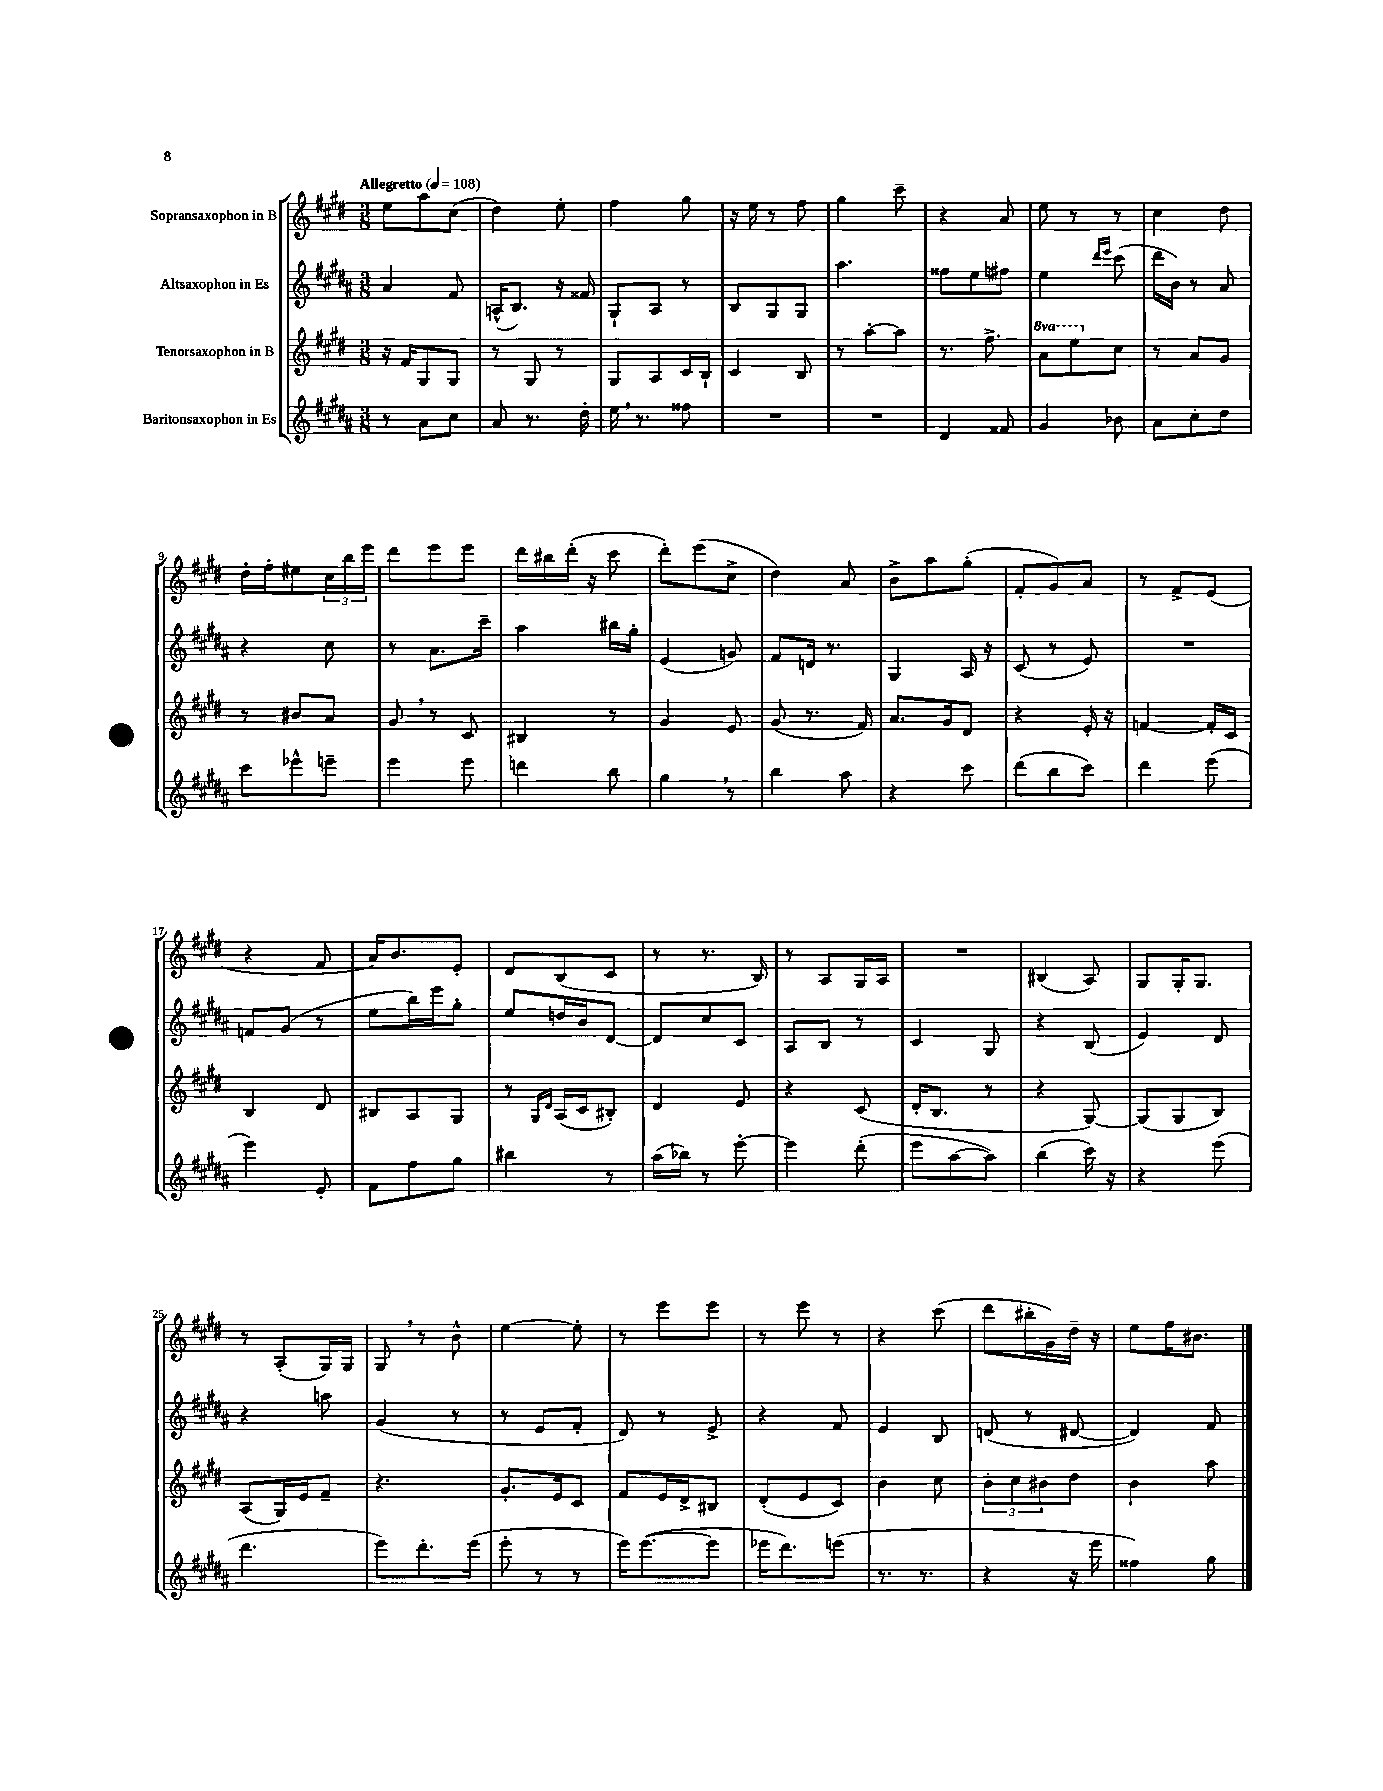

**kern	**kern	**kern	**kern
*part4	*part3	*part2	*part1
*staff4	*staff3	*staff2	*staff1
*I"Baritonsaxophon in Es	*I"Tenorsaxophon in B	*I"Altsaxophon in Es	*I"Sopransaxophon in B
*clefG2	*clefG2	*clefG2	*clefG2
*k[f#c#g#d#a#]	*k[f#c#g#d#]	*k[f#c#g#d#a#]	*k[f#c#g#d#]
*M3/8	*M3/8	*M3/8	*M3/8
*MM108	*MM108	*MM108	*MM108
=1	=1	=1	=1
!	!	!	!LO:TX:a:B:t=Allegretto
8r	16r	4a#/	8ee\L
.	16f#/KL	.	.
8a#\L	8G#/	.	8aa\
8cc#\J	8G#/J	8f#/	(8cc#\J
=2	=2	=2	=2
8a#/	8r	(16An^^/KL	4dd#\)
.	.	8.B/J)	.
8.r	8G#/	.	.
.	8r	16r	8ee'\
16dd#'\	.	16f##X/	.
=3	=3	=3	=3
16ee,\	8G#/L	8G#`/L	4ff#\
8.r	.	.	.
.	8A/	8A#/J	.
8ff##X\	16c#/L	8r	8gg#\
.	16B`/JJ	.	.
=4	=4	=4	=4
4.r	4c#/	8B/L	16r
.	.	.	16ee\
.	.	8G#/	8r
.	8B/	8G#/J	8ff#\
=5	=5	=5	=5
4.r	8r	4.aa#\	4gg#\
.	[8aa'\L	.	.
.	8aa\J]	.	8ccc#~\
=6	=6	=6	=6
4d#/	8.r	8ff##X\L	4r
.	.	8ee\	.
.	8.ff#^\	.	.
8f##X/	.	8ff#X\J	8a/
=7	=7	=7	=7
*	*8va	*	*
4g#/	8aa\L	4ee\	8ee\
.	8eee\	.	8r
.	.	16qqddd#/LL	.
.	.	16qqeee/JJ	.
*	*X8va	*	*
8b-X\	8cc#\J	(8ccc#\	8r
=8	=8	=8	=8
8a#\L	8r	16ddd#\LL	4cc#\
.	.	16b\JJ)	.
8cc#'\	8a/L	8r	.
8dd#\J	8g#/J	8a#/	8dd#\
!!LO:LB:g=z
=9	=9	=9	=9
8ccc#\L	8r	4r	16dd#'\LL
.	.	.	16ff#'\J
8eee-X^^\	8b#X/L	.	8ee#X\
8eeen~\J	8a/J	8cc#\	24cc#\L
.	.	.	24bb\
.	.	.	24eee\JJ
=10	=10	=10	=10
4eee\	8g#,/	8r	8ddd#\L
.	8r	8.a#\L	8eee\
8eee\	8c#/	.	8eee\J
.	.	16ccc#~\Jk	.
=11	=11	=11	=11
4dddn\	4B#X/	4aa#\	16ddd#\LL
.	.	.	16bb#X\
.	.	.	(16ddd#'\JJ
.	.	.	16r
8bb\	8r	16bb#X\LL	8ccc#\
.	.	16gg#'\JJ	.
=12	=12	=12	=12
4gg#,\	4g#/	(4e/	8ddd#'\L)
.	.	.	(8eee\
8r	8e/	8gn/)	8cc#^\J
=13	=13	=13	=13
4bb\	(8g#/	8f#/L	4dd#\)
.	8.r	16dn/Jk	.
.	.	8.r	.
8aa#\	.	.	8a/
.	16f#/)	.	.
=14	=14	=14	=14
4r	8.a/L	4G#/	8b^\L
.	.	.	8aa\
.	16g#/k	.	.
8ccc#\	8d#/J	16A#/	(8gg#'\J
.	.	16r	.
=15	=15	=15	=15
(8ddd#\L	4r	(8c#/	8f#'/L
8bb\	.	8r	8g#/)
8ccc#\J)	16e'/	8e/)	8a/J
.	16r	.	.
=16	=16	=16	=16
4ddd#\	[4fn/	4.r	8r
.	.	.	8f#^/L
(8eee\	16f'/LL]	.	(8e/J
.	16c#/JJ	.	.
!!LO:LB:g=z
=17	=17	=17	=17
4eee\)	4B/	8fn/L	4r
.	.	(8g#/J	.
8e'/	8d#/	8r	8f#/
=18	=18	=18	=18
8f#\L	8B#X/L	8ee\L	16a/KL)
.	.	.	8.b/
8ff#\	8A/	16bb\L)	.
.	.	16eee\J	.
8gg#\J	8G#/J	8gg#'\J	8e'/J
=19	=19	=19	=19
4bb#X\	8r	8ee/L	8d#/L
.	16qqG#/LL	.	.
.	16qqd#/JJ	.	.
.	(16A/LL	16ddn/L	(8B/
.	16c#/J	16b/J	.
8r	8B#X'/J)	[8d#/J	8c#/J
=20	=20	=20	=20
(16aa#\LL	4d#/	8d#/L]	8r
16bb-X\JJ)	.	.	.
8r	.	8cc#/	8.r
[8eee'\	8e/	8c#/J	.
.	.	.	16B/)
=21	=21	=21	=21
4eee\]	4r	8A#/L	8r
.	.	8B/J	8A/L
(8ddd#'\	(8c#/	8r	16G#/L
.	.	.	16A/JJ
=22	=22	=22	=22
8eee\L	16d#'/KL	4c#/	4.r
.	8.B/J	.	.
[8aa#\	.	.	.
8aa#\J])	8r	8G#/	.
=23	=23	=23	=23
(4bb\	4r	4r	(4B#X/
16ccc#\)	[8G#/)	(8B/	8A/)
16r	.	.	.
=24	=24	=24	=24
4r	(8G#/L]	4e/)	8G#/L
.	8G#/	.	16G#'/K
.	.	.	8.G#/J
(8eee\	8B/J)	8d#/	.
!!LO:LB:g=z
=25	=25	=25	=25
4.ddd#\	(8A/L	4r	8r
.	16G#/L)	.	(8A'/L
.	16e/J	.	.
.	8f#~/J	8aan\	16G#/L)
.	.	.	16G#/JJ
=26	=26	=26	=26
8eee\L)	4.r	(4g#/	8G#,/
8.ddd#'\	.	.	8r
.	.	8r	8b^^\
(16eee\Jk	.	.	.
=27	=27	=27	=27
8eee'\	8.g#'/L	8r	[4ee\
8r	.	8e/L	.
.	16e/k	.	.
8r	8c#/J	8f#'/J	8ee'\]
=28	=28	=28	=28
16eee\KL)	8f#/L	8d#/)	8r
([8.eee\	.	.	.
.	16e/L	8r	8eee\L
.	16d#^/J	.	.
8eee\J]	8B#X/J	8e^/	8eee\J
=29	=29	=29	=29
16eee-X\KL	(8d#'/L	4r	8r
8.ddd#\)	.	.	.
.	8e/	.	8eee\
(8eeen\J	8c#/J)	8f#/	8r
=30	=30	=30	=30
8.r	4b\	4e/	4r
8.r	.	.	.
.	8cc#\	8B/	(8ccc#\
=31	=31	=31	=31
4r	12b'\L	(8dn/	8ddd#\L
.	12cc#\	.	.
.	.	8r	16bb#X'\L
.	12b#X\	.	.
.	.	.	16g#\)
16r	8dd#\J	[8d#X/	16dd#~\JJ
16eee\	.	.	16r
=32	=32	=32	=32
4ff##X\)	4b\	4d#/])	8ee\L
.	.	.	16ff#\K
.	.	.	8.b#X\J
8gg#\	8aa\	8f#/	.
==	==	==	==
*-	*-	*-	*-
